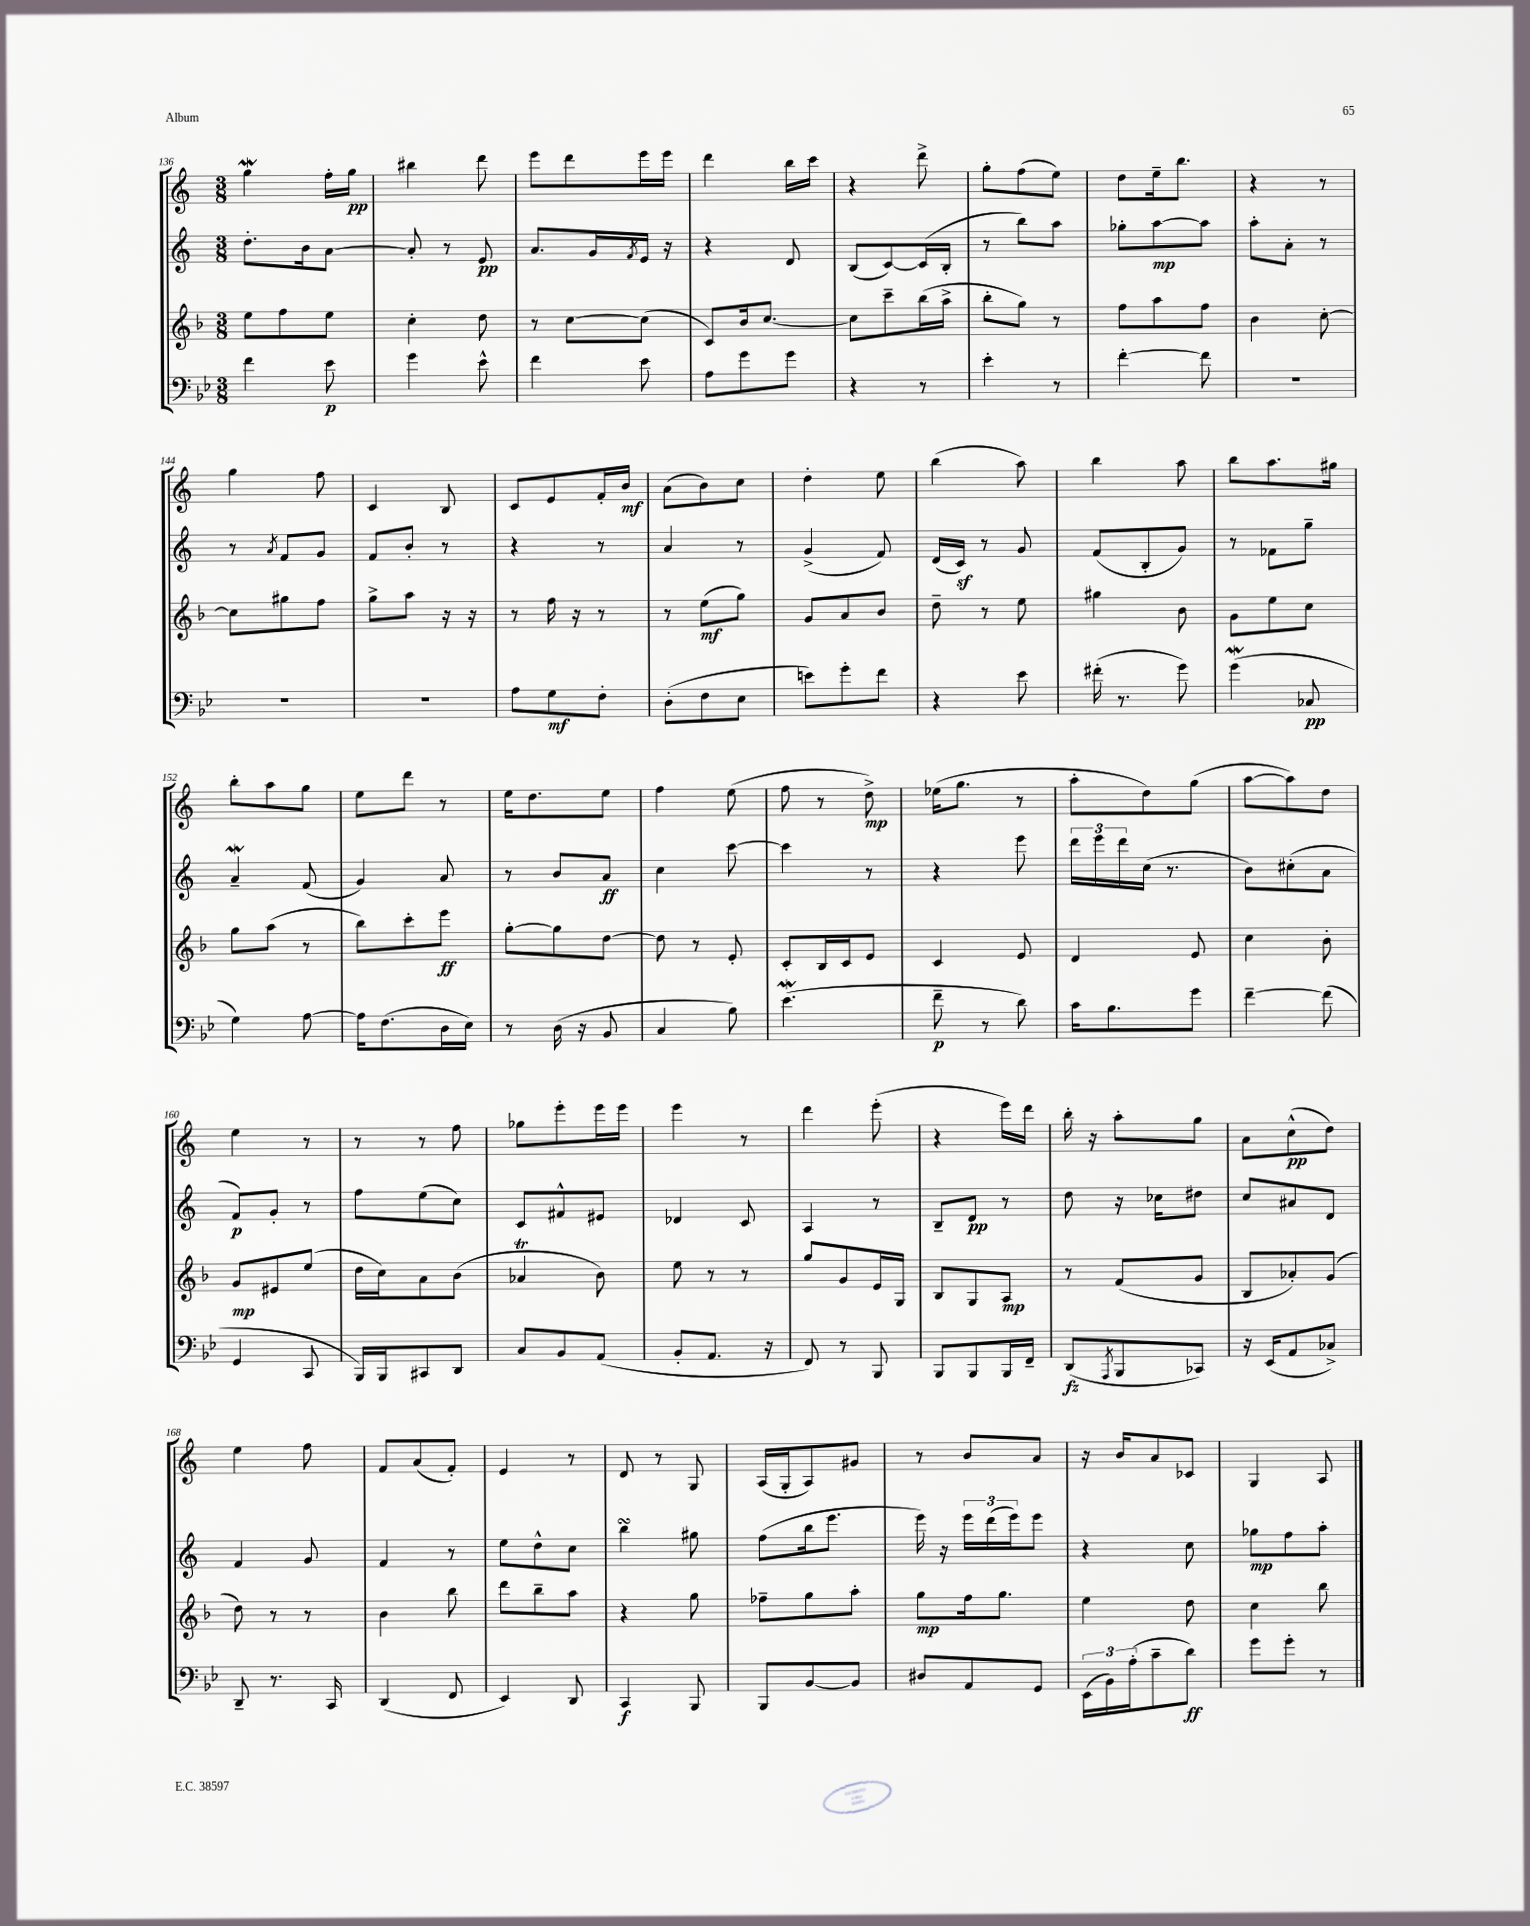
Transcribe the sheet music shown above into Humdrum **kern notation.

**kern	**kern	**kern	**kern
*staff4	*staff3	*staff2	*staff1
*clefF4	*clefG2	*clefG2	*clefG2
*k[b-e-]	*k[b-]	*k[]	*k[]
*M3/8	*M3/8	*M3/8	*M3/8
4f	8ee	8.dd'	4gg
.	8ff	.	.
.	.	16b	.
8e-	8ee	[8a	16ff'
.	.	.	16gg
=	=	=	=
4g	4cc'	8a']	4bb#
.	.	8r	.
8e-^^	8dd	8e	8ddd
=	=	=	=
4f	8r	8.a	8eee
.	[8cc	.	8ddd
.	.	16g	.
.	.	8qf	.
8e-	(8cc]	16e	16eee
.	.	16r	16eee
=	=	=	=
8A	8c)	4r	4ddd
8g	16b-	.	.
.	[8.cc	.	.
8g	.	8d	16bb
.	.	.	16ccc
=	=	=	=
4r	8cc]	(8B	4r
.	8ccc~	[8c)	.
8r	(16bb-	(16c]	8ddd^
.	16aa^	16B'	.
=	=	=	=
4e-'	8bb-'	8r	8gg'
.	8gg)	8bb)	(8ff
8r	8r	8aa	8ee)
=	=	=	=
[4f'	8ff	8gg-'	8dd
.	8aa	[8aa	16ee~
.	.	.	8.bb
8f]	8ff	8aa]	.
=	=	=	=
4.r	4b-	8aa'	4r
.	.	8a'	.
.	[8cc'	8r	8r
=	=	=	=
4.r	8cc]	8r	4gg
.	.	8qa	.
.	8gg#	8f	.
.	8ff	8g	8ff
=	=	=	=
4.r	8gg^	8f	4c
.	8aa	8b'	.
.	16r	8r	8B
.	16r	.	.
=	=	=	=
8A	8r	4r	8c
8G	16ff	.	8e
.	16r	.	.
8F'	8r	8r	16f'
.	.	.	16b
=	=	=	=
(8D'	8r	4a	(8a
8F	(8ee	.	8b)
8E-	8gg)	8r	8cc
=	=	=	=
8e)	8g	(4g^	4dd'
8g'	8a	.	.
8f	8b-	8f)	8ee
=	=	=	=
4r	8dd~	(16d	(4bb
.	.	16c)	.
.	8r	8r	.
8e-	8ee	8g	8aa)
=	=	=	=
(16f#'	4gg#	(8f	4bb
8.r	.	.	.
.	.	8B'	.
8g)	8b-	8g)	8aa
=	=	=	=
(4g	8g	8r	8bb
.	8ee	8f-	8.aa
8C-	8cc	8gg~	.
.	.	.	16gg#
=	=	=	=
4G)	8gg	4a~	8bb'
.	(8aa	.	8aa
[8A	8r	(8f	8gg
=	=	=	=
16A]	8bb-)	4g)	8ee
(8.F	.	.	.
.	8ccc'	.	8ddd
16D	8eee	8a	8r
16E-)	.	.	.
=	=	=	=
8r	[8gg'	8r	16ee
.	.	.	8.dd
(16D	8gg]	8b	.
16r	.	.	.
8BB-	[8dd	8a	8ee
=	=	=	=
4C	8dd]	4cc	4ff
.	8r	.	.
8B-)	8e'	[8ccc	(8ee
=	=	=	=
(4.e-	8c'	4ccc]	8ff
.	16B-	.	8r
.	16c	.	.
.	8e	8r	8dd^)
=	=	=	=
8f~	4c	4r	(16ee-
.	.	.	8.gg
8r	.	.	.
8d)	8e	8eee	8r
=	=	=	=
16c	4d	24ddd	8aa'
.	.	24eee	.
8.B-	.	.	.
.	.	24ddd	.
.	.	(16cc	8dd)
.	.	8.r	.
8g	8e	.	(8gg
=	=	=	=
[4f~	4cc	8b)	[8aa
.	.	(8cc#'	8aa])
(8f]	8b-'	8a	8dd
=	=	=	=
4GG	8g	8f)	4ee
.	8e#	8g'	.
8CC	(8ee	8r	8r
=	=	=	=
16BBB-)	16dd	8ff	8r
16BBB-	16cc)	.	.
8CC#	8a	(8ee	8r
8DD	(8b-	8cc)	8ff
=	=	=	=
8C	4a-	8c	8gg-
8BB-	.	8f#^^	8eee'
(8AA	8b-)	8e#	16eee
.	.	.	16eee
=	=	=	=
8BB-'	8ee	4d-	4eee
8.AA	8r	.	.
.	8r	8c	8r
16r	.	.	.
=	=	=	=
8FF)	8gg	4A	4ddd
8r	8g	.	.
8BBB-	16e	8r	(8eee'
.	16G	.	.
=	=	=	=
8BBB-	8B-	8B~	4r
8BBB-	8G	8d	.
16BBB-	8A	8r	16eee)
16FF~	.	.	16ddd
=	=	=	=
(8DD	8r	8dd	16bb'
.	.	.	16r
8qAAA	.	.	.
8BBB-	(8f	16r	8aa'
.	.	16cc-	.
8CC-)	8g	8dd#	8gg
=	=	=	=
16r	8B-	8cc	8a
(16EE-	.	.	.
8AA	8a-')	8a#	(8cc^^
8C-^)	(8g	8d	8dd)
=	=	=	=
8DD~	8dd)	4f	4ee
8.r	8r	.	.
.	8r	8g	8ff
16CC	.	.	.
=	=	=	=
(4DD	4b-	4f	8f
.	.	.	(8a
8FF	8bb-	8r	8f')
=	=	=	=
4EE-)	8ddd	8ee	4e
.	8bb-~	8dd^^	.
8DD	8aa	8cc	8r
=	=	=	=
4CC	4r	4bb	8d
.	.	.	8r
8BBB-	8gg	8gg#	8G
=	=	=	=
8BBB-	8ff-~	(8ff	(16A
.	.	.	16G'
[8BB-	8gg	16bb	8A)
.	.	8.eee	.
8BB-]	8aa'	.	8g#
=	=	=	=
8D#	8gg	16eee)	8r
.	.	16r	.
8AA	16ff	24eee	8b
.	.	(24ddd	.
.	8.gg	.	.
.	.	24eee)	.
8GG	.	8eee	8a
=	=	=	=
(24EE-	4ee	4r	16r
24BB-)	.	.	.
.	.	.	16b
(24A'	.	.	.
8c~	.	.	8a
8d)	8dd	8cc	8c-
=	=	=	=
8g	4cc	8gg-	4G
8g'	.	8ff	.
8r	8bb-	8aa'	8A
==	==	==	==
*-	*-	*-	*-
